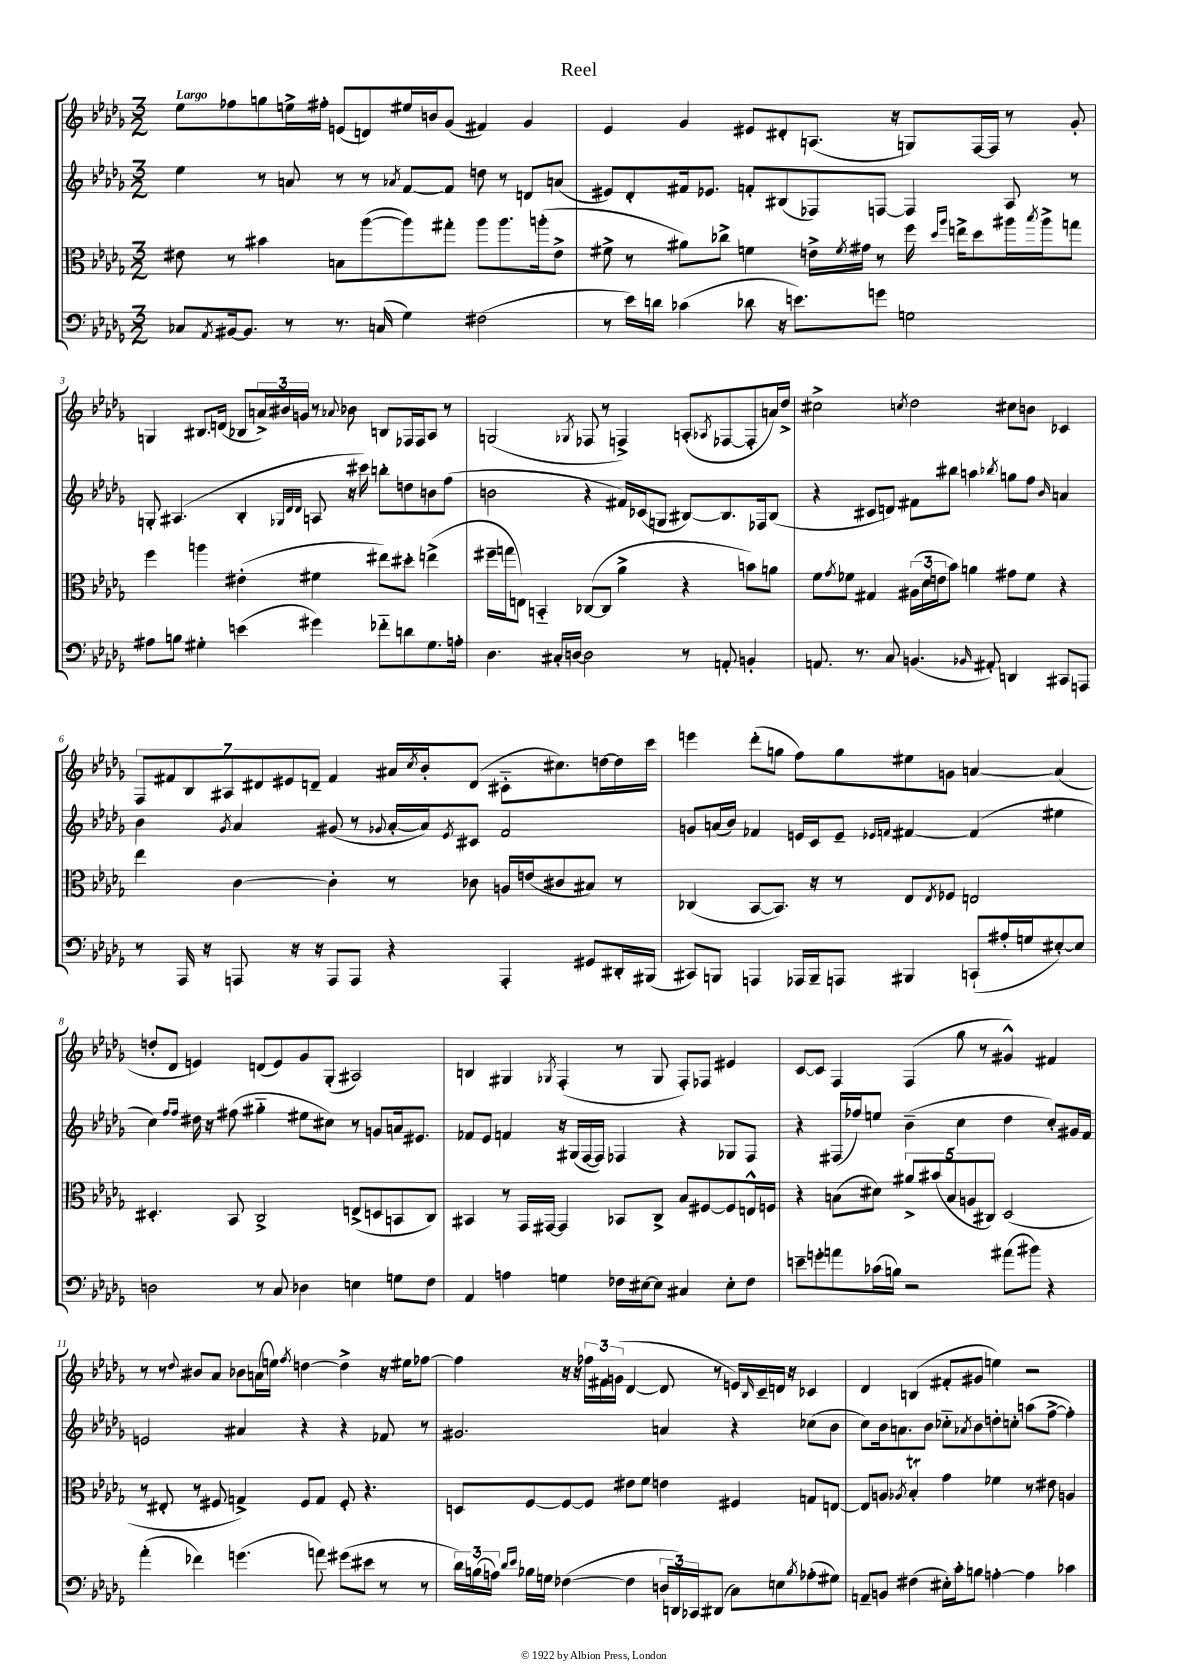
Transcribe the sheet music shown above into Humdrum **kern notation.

**kern	**kern	**kern	**kern
*part4	*part3	*part2	*part1
*staff4	*staff3	*staff2	*staff1
*clefF4	*clefC3	*clefG2	*clefG2
*k[b-e-a-d-g-]	*k[b-e-a-d-g-]	*k[b-e-a-d-g-]	*k[b-e-a-d-g-]
*M3/2	*M3/2	*M3/2	*M3/2
=1	=1	=1	=1
!	!	!	!LO:TX:a:B:t=Largo
8C-X/L	8e#X\	4ee-\	8ee-\L
8qAA-/	.	.	.
[16BB#X/k	8r	.	8ff-X\
8.BB#/J]	.	.	.
.	4b#X\	8r	8ggn\
8r	.	8an/	16een^\L
.	.	.	16ff#X'\JJ
8.r	8Bn\L	8r	(8en/L
.	([8aa-\	8r	8dn/)
(16Cn/	.	.	.
.	.	8qa-X/	.
4G-\)	8aa-\])	[8f/L	16ee#X/L
.	.	.	16bn/J
.	8gg#X'\J	8f/J]	(8g-/J
(2F#X\	8aa-\L	8ddn\	4f#X/)
.	8.aa-\	8r	.
.	.	8dn/L	4g-/
.	(16aan'\k	.	.
.	8e#^\J	(8an/J	.
=2	=2	=2	=2
8r	8f#X^\	8e#X/L)	4e-/
16e-\LL)	8r	8d-'/	.
16dn\JJ	.	.	.
(4c-X\	8a#X\L)	16f#X/k	4g-/
.	.	8.e-X/J	.
.	8cc-X^\J	.	.
8d-X\	4fn\	8fn'/L	8e#X/L
16r	.	(8B#X/	8d#X'/
8.en\L)	.	.	.
.	16en^\LL	8F-X/)	(8.An/J
.	8qf/	.	.
.	16g#X\JJ	.	.
8gn\J	8r	[8Fn/J	.
.	.	.	16r
2Gn\	16ff\	4F/]	8Gn/L)
.	16qqdd-/LL	.	.
.	16qqaa-/JJ	.	.
.	16een^\KL	.	.
.	8dd-\	.	[16F/L
.	.	.	16F/JJ]
.	16aa#X\L	8A-/	8r
.	8qbb-/	.	.
.	16aa#^\J	.	.
.	8ggn\J	8r	8g-'/
!!LO:LB:g=z
=3	=3	=3	=3
8A#X\L	4ff\	8Gn'/	4Gn/
8Bn\J	.	(4.A#X/	.
4G#X'\	4aan\	.	8.B#X/L
.	.	.	(16dn/Jk
(4en\	(4e#X'\	4B-'/	8B-X/L
.	.	.	24an^/L)
.	.	.	24b#X/
.	.	.	24gn/JJ
.	.	32qqG-X/LLL	.
.	.	32qqd-/	.
.	.	32qqd-/JJJ	.
4g#X\)	4f#X\	8An/	8r
.	.	.	8qqa-X/
.	.	16r	8b-X\
.	.	16ccc#X\)	.
8f-X\L	8ee#X\L)	8bbn'\L	8Bn/L
8dn\	8dd#X'\J	8ddn\	16F-X/L
.	.	.	16F-/J
8.G#\	(4een^\	8bn\	8A-/J
.	.	(8ff\J	8r
16An'\Jk	.	.	.
=4	=4	=4	=4
4.D-\	16ff#X~\LL	2bn\	(2Gn/
.	16ggn\J	.	.
.	8En\J)	.	.
.	4BBn/	.	.
16C#X'/LL	.	.	.
[16Dn/JJ	.	.	.
.	.	.	8qG-X/
2D\]	([8C-X/L	4r	8F-X/
.	8C-/J]	.	8r
.	4a-^\	16f#X/LL)	4Fn^/)
.	.	(16c-X/J	.
.	.	8Gn/J	.
8r	4r	[8B#X/L)	(8An'/L
.	.	.	8qA-X/
8AAn'/	.	8.B#/]	[8F-X/
4BBn'/	8bn\L)	.	8F-'/]
.	.	16F-X/k	.
.	8an\J	(8B#/J	16an/L)
.	.	.	16dd-^/JJ
=5	=5	=5	=5
8.AAn/	8f\L	4r	2cc#X^\
.	8qg-/	.	.
.	8f-X\J	.	.
8.r	.	.	.
.	4G#X/	8c#X/L	.
8C/	.	8dn/J)	.
.	.	.	8qccn/
(4.BBn/	(24A#X\LL	8f#X\L	2dd-\
.	24d-\	.	.
.	24en\J	.	.
.	8b-\J)	8bb#X\J	.
.	4an\	4aan\	.
16qqBB-X/	.	.	.
8AA#X'/)	.	.	.
.	.	8qbb-X/	.
4DDn/	8g#X\L	8ggn\L	8cc#X\L
.	8f-\J	8ff\J	8bn\J
.	.	16qqb-/	.
8CC#X/L	4r	4an/	4c-X/
8AAAn/J	.	.	.
!!LO:LB:g=z
=6	=6	=6	=6
8r	4ee-\	4b-\	14F/L
.	.	.	14f#X/
16AAA-/	.	.	.
.	.	.	14B-/
16r	.	.	.
.	.	.	14A#X/
.	.	8qg-/	.
8AAAn/	[4c\	4a-/	.
.	.	.	14d#X/
.	.	.	14e#X/
16r	.	.	.
.	.	.	14dn~/J
16r	.	.	.
8AAA/L	4c'\]	(8g#X/	4f#/
8AAA/J	.	8r	.
.	.	8qqg-X/	.
4r	8r	[16a-'/LL	16a#X/LL
.	.	.	8qcc/
.	.	16a-/J])	16b-'/J
.	.	8qe-/	.
.	8c-X\	8c#X/J	(8d/J
4AAA'/	16An/LL	2f/	8c#X\L
.	(16en/J	.	.
.	8c#X/	.	8.cc#X\)
8GG#X/L	8B#X/J)	.	.
.	.	.	[16ddn\L
16DD#X'/L	8r	.	16dd\]
(16BBB#X/JJ	.	.	16ccc\JJ
=7	=7	=7	=7
8CC#X/L)	(4C-X/	8gn/L	4eeen\
8BBBn/J	.	(16an/L	.
.	.	16b-/JJ)	.
4AAAn/	[8BB-/L	4f-X/	(8ddd-'\L
.	8.BB-/J])	.	8ggn\J
16AAA-X/LL	.	16en/LL	8ff\L)
16BBB~/J	16r	16c/J	.
8AAAn/J	8r	8e~/J	8gg\
.	.	16qqe-X/LL	.
.	.	16qqfn/JJ	.
4BBB#X/	8E-/L	[4f#X/	8ee#X\
.	8qE-/	.	.
.	8F-X/J	.	8gn\J
(8CCn`/L	2En/	(4f#/]	[4an/
16A#X'/L	.	.	.
16Gn/J	.	.	.
[8E#X'/)	.	4ee#X\	(4a/]
8E#/J]	.	.	.
!!LO:LB:g=z
=8	=8	=8	=8
2Dn\	4.D#X'/	4cc\)	8ddn'/L
.	.	.	8d-/J
.	.	16qqff/LL	.
.	.	16qqff/JJ	.
.	.	16dd#X\	4en/)
.	.	16r	.
.	8BB-/	(8ff#X\	.
8r	2C^/	4gg#X\	(8dn/L
8C/	.	.	8e/)
4D-X\	.	8ee#X\L	8g-/
.	.	8cc#X\J)	(8G-'/J
4En\	(8En^/L	8r	2A#X/)
.	8Dn/	8gn/L	.
8Gn\L	8BBn/	16an/k	.
.	.	8.e#X/J	.
8F\J	8C/J)	.	.
=9	=9	=9	=9
4AA-/	4BB#X/	8f-X/L	4Bn/
.	.	8e-/J	.
4An\	8r	4fn/	4G#X/
.	16GG-/LL	.	.
.	[16GG#X/JJ	.	.
.	.	.	8qG-X/
4Gn\	4GG#/]	16r	(4F'/
.	.	(16G#X/LL	.
.	.	[16F/	.
.	.	16F/JJ])	.
16F-X\LL	8BB-X/L	4F-X/	8r
[16E#X\J	.	.	.
8E#\J]	8C^/J	.	8G-/
4C#X/	8B-/L	4r	8F'/L)
.	[8F#X/	.	8F-X/J
8E#'\L	8F#/]	8G-X/L	4e#X/
8F-\J	16En^^/L	8F-/J	.
.	16Fn/JJ	.	.
=10	=10	=10	=10
8en~\L	4r	4r	[8c/L
8gn'\	.	.	8c/J]
8an\	(8Bn\L	(16F#X/LL	4F/
.	.	16ff-X/J)	.
(16c-X\L	8d#X\J)	8een/J	.
16Bn\JJ)	.	.	.
2r	10a#X^/L	(4b-~\	(4F/
.	(10b#X/	.	.
.	10B/	.	.
.	.	4cc\	8gg-\
.	10An/	.	.
.	.	.	8r
.	10C#X/J)	.	.
(8a#X\L	(2D-/	4dd-\	4g#X^^/)
8b#X\J)	.	.	.
4r	.	8cc'/L)	4f#X/
.	.	16g#X/L	.
.	.	16f/JJ	.
!!LO:LB:g=z
=11	=11	=11	=11
(4a-'\	8r	2en/	8r
.	8E#X'/	.	8r
.	.	.	8qqdd-/
4f-X\)	8r	.	8b#X/L
.	8F#X/	.	8a-/J
(4.gn\	4Gn^/)	4a#X/	8b-X\L
.	.	.	(16an\L
.	.	.	16een\JJ)
.	.	.	8qff/
.	8F#/L	4r	[4ddn\
8an\)	8G/J	.	.
(8g#X\L	8F#'/	4r	4dd^\]
8e#X\J	4.r	.	.
8r	.	8f-X/	16r
.	.	.	16ee#X\KL
8r	.	8r	[8ff-X\J
=12	=12	=12	=12
24d-\LL)	8Dn/L	2.g#X/	4ff-\]
(24Bn\	.	.	.
24An\JJ)	.	.	.
16qqd-/LL	.	.	.
16qqe-/JJ	.	.	.
16B-X\LL	[8F/	.	.
16Gn\JJ	.	.	.
([4F-X\	8F/_	.	16r
.	.	.	16r
.	8F/J]	.	24ff-X\LL
.	.	.	24f#X\
.	.	.	(24gn\JJ
4F-\]	8e#X\L	.	[4d-/
.	8f\J	.	.
24Dn/LL	4en\	4an/	8d-/]
24DDn/)	.	.	.
24CC-X/J	.	.	.
(8DD#X/J	.	.	8r
8C\L)	4F#X/	4r	16en/LL)
.	.	.	16qqB-/
.	.	.	16c~/
8En\	.	.	16dn/JJ
.	.	.	16r
8qB-/	.	.	.
(8A-X'\	8Gn/L	(8cc-X\L	4c-X/
8G#X\J)	[8En/J	8b-\J	.
=13	=13	=13	=13
8AAn~/L	8E/L]	8cc\L)	4d-/
8BBn/J	8An/J	16b-\k	.
.	.	8.an\	.
.	8qA-X/	.	.
(4F#X\	4B-T'/	.	(4Bn/
.	.	8b-\J	.
16E#X'\LL)	4g-\	8cc-X\L	8f#X'/L
16c'\J	.	.	.
.	.	8qa-X/	.
8Bn\J	.	8b-\	8g#X/J
[4An'\	4f-X\	8ddn'\	4een\)
.	.	8ccn'\J	.
4A\]	8r	(8aan\L	2r
.	8e#X\	[8ff^\J	.
4c-X\	4An/	4ff'\])	.
==	==	==	==
*-	*-	*-	*-
